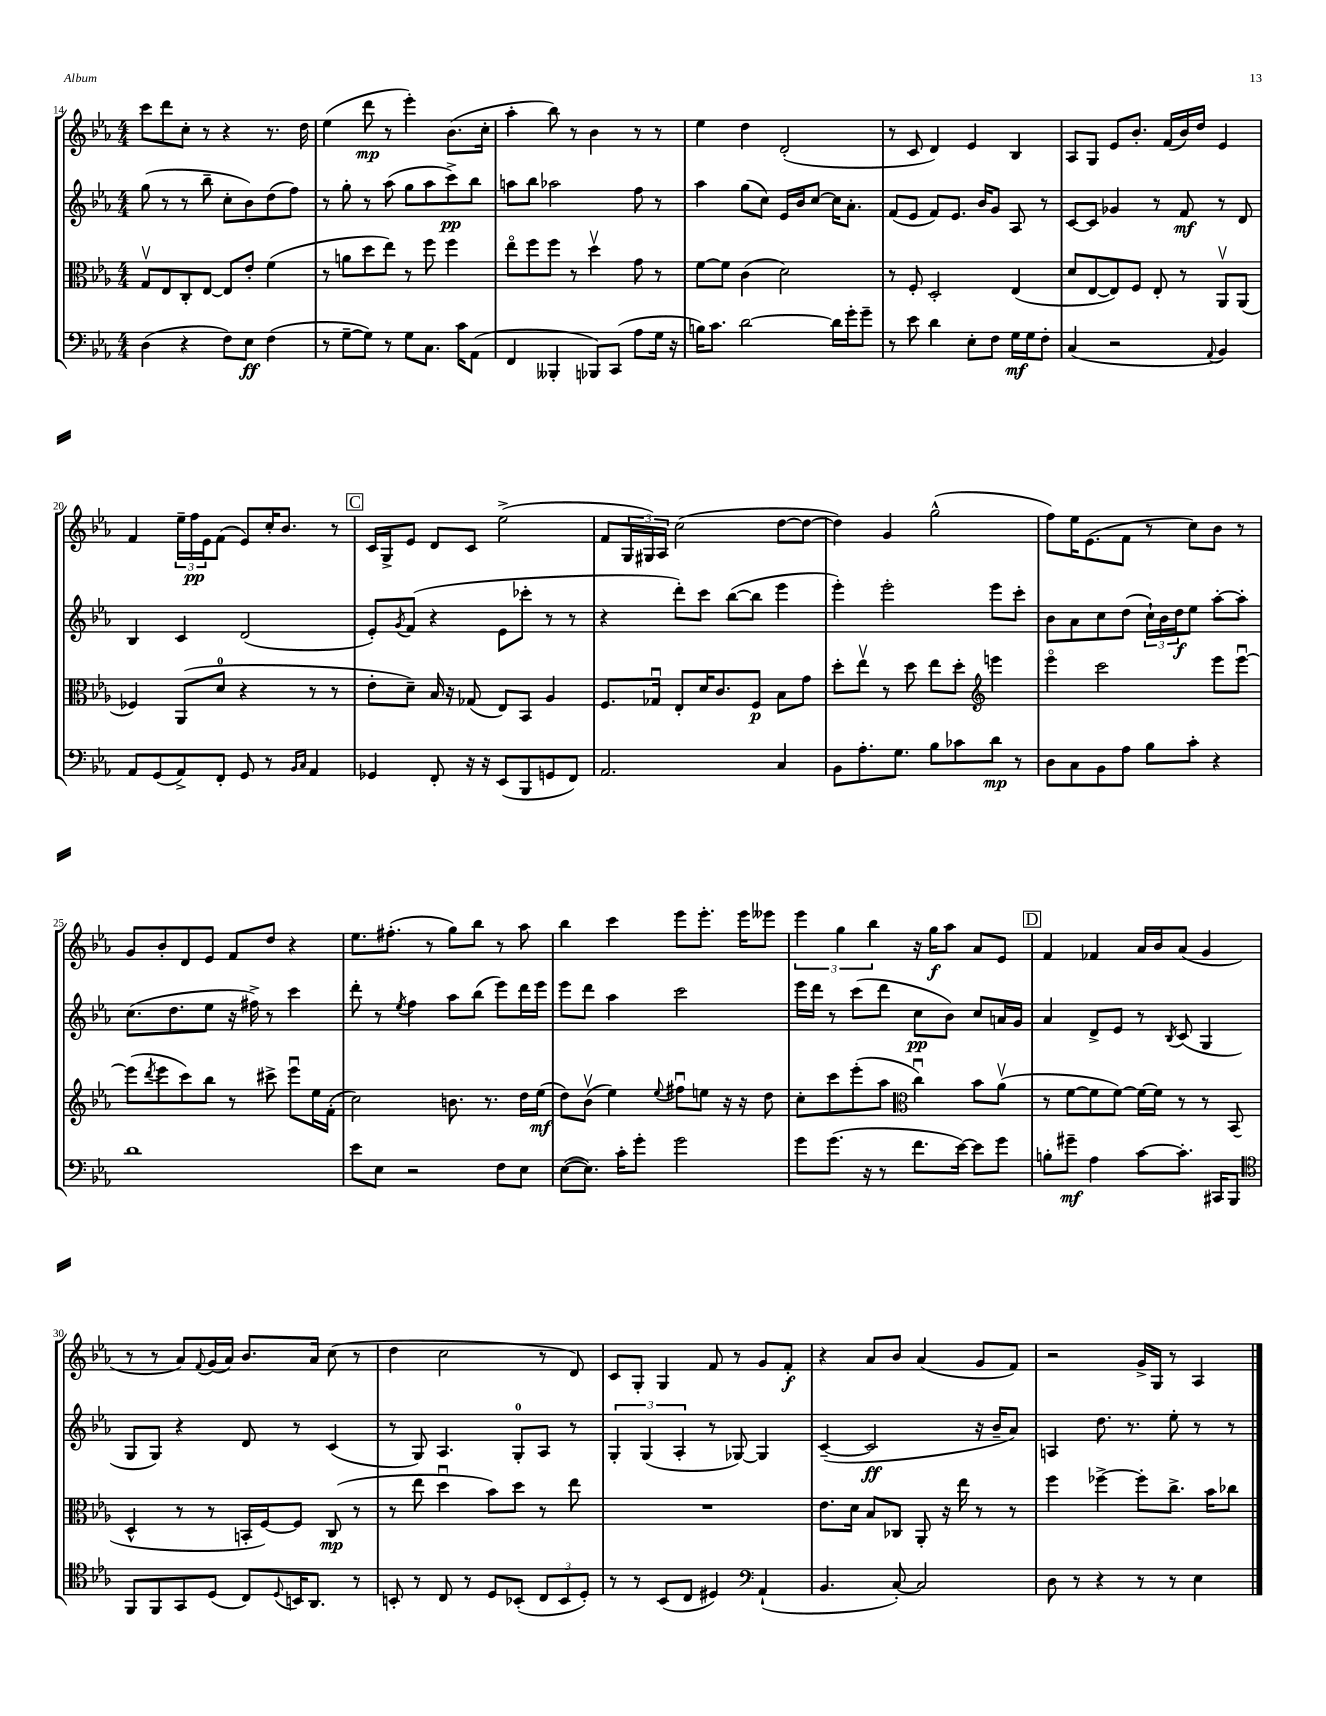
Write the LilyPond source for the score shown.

<<
\new StaffGroup <<
\new Staff = "s0" {
    \clef treble \key ees \major \numericTimeSignature \time 4/4
    c'''8 d'''8 c''8-. r8 r4 r8. d''16 |
    ees''4( d'''8\mp r8 ees'''4-.) bes'8.( c''16-. |
    aes''4-. bes''8) r8 bes'4 r8 r8 |
    ees''4 d''4 d'2-.( |
    r8 c'8 d'4) ees'4 bes4 |
    aes8 g8 ees'8 bes'8.-. f'16( bes'16) d''16 ees'4 |
    f'4 \tuplet 3/2 { ees''16-- f''16\pp ees'16 } f'8( ees'8) c''16-. bes'8. r8 |
    \mark \markup { \box "C" } c'16 g16-> ees'8 d'8 c'8 ees''2->( |
    f'8 \tuplet 3/2 { g16 gis16) aes16 } c''2( d''8~ d''8~ |
    d''4) g'4 g''2-^( |
    f''8) ees''16 ees'8.( f'8 r8 c''8) bes'8 r8 |
    g'8 bes'8-. d'8 ees'8 f'8 d''8 r4 |
    ees''8. fis''8.-.( r8 g''8) bes''8 r8 aes''8 |
    bes''4 c'''4 ees'''8 ees'''8.-. ees'''16 eeses'''8 |
    \tuplet 3/2 { ees'''4 g''4 bes''4 } r16 g''16\f aes''8 aes'8 ees'8 |
    \mark \markup { \box "D" } f'4 fes'4 aes'16 bes'16 aes'8( g'4 |
    r8 r8 aes'8) \appoggiatura { f'8 } g'16( aes'16) bes'8. aes'16 c''8( r8 |
    d''4 c''2 r8 d'8) |
    c'8 g8-. g4 f'8 r8 g'8 f'8-.\f |
    r4 aes'8 bes'8 aes'4( g'8 f'8) |
    r2 g'16-> g16 r8 aes4 \bar "|." |
}
\new Staff = "s1" {
    \clef treble \key ees \major \numericTimeSignature \time 4/4
    g''8( r8 r8 bes''8-- c''8-. bes'8) d''8( f''8) |
    r8 g''8-. r8 aes''8( g''8 aes''8 c'''8->\pp) bes''8 |
    a''8 bes''8 aes''2 f''8 r8 |
    aes''4 g''8( c''8) ees'16 bes'16 c''8~ c''16 aes'8.-. |
    f'8( ees'8 f'8) ees'8. bes'16 g'8 aes8 r8 |
    c'8~ c'8 ges'4 r8 f'8\mf r8 d'8 |
    bes4 c'4 d'2( |
    \mark \markup { \box "C" } ees'8-.) \acciaccatura { g'8 } f'8( r4 ees'8 ces'''8-. r8 r8 |
    r4 d'''8-.) c'''8 bes''8~( bes''8 ees'''4 |
    ees'''4-.) ees'''2-. ees'''8 c'''8-. |
    bes'8 aes'8 c''8 d''8( \tuplet 3/2 { c''16-!) bes'16 d''16\f } ees''8 aes''8~-. aes''8-. |
    c''8.( d''8. ees''8 r16 fis''16->) r8 c'''4 |
    d'''8-. r8 \acciaccatura { ees''8 } f''4 aes''8 bes''8( ees'''8) d'''16 ees'''16 |
    ees'''8 d'''8 aes''4 c'''2 |
    ees'''16 d'''16 r8 c'''8( d'''8 c''8\pp bes'8) c''8 a'16 g'16 |
    \mark \markup { \box "D" } aes'4 d'8-> ees'8 r8 \acciaccatura { bes8 } c'8( g4 |
    g8 g8) r4 d'8 r8 c'4( |
    r8 g8) aes4. g8-0-. aes8 r8 |
    \tuplet 3/2 { g4-. g4( aes4-. } r8 ges8~) ges4 |
    c'4~--( c'2\ff r16 bes'16-- aes'8) |
    a4 d''8. r8. ees''8-. r8 r8 \bar "|." |
}
\new Staff = "s2" {
    \clef alto \key ees \major \numericTimeSignature \time 4/4
    g8\upbow ees8 c8-. ees8~ ees8 ees'8-. f'4( |
    r8 a'8 d''8 ees''8) r8 f''8 f''4 |
    ees''8\flageolet f''8 f''8 r8 d''4\upbow g'8 r8 |
    f'8~ f'8 c'4( d'2) |
    r8 f8-. d2-. ees4( |
    d'8 ees8~ ees8) f8 ees8-. r8 aes,8\upbow aes,8( |
    fes4) aes,8( d'8-0 r4 r8 r8 |
    \mark \markup { \box "C" } ees'8-. d'8--) bes16 r16 ges8( ees8) bes,8 aes4 |
    f8. ges16\downbow ees8-. d'16 c'8. f8\p bes8 g'8 |
    d''8-. ees''8\upbow r8 d''8 ees''8 d''8-. \clef treble e'''4 |
    ees'''4\flageolet c'''2 ees'''8 ees'''8~\downbow |
    ees'''8( \acciaccatura { d'''8 } ees'''8 c'''8) bes''8 r8 cis'''8-> ees'''8\downbow ees''16 f'16-.( |
    c''2) b'8. r8. d''16 ees''16\mf( |
    d''8) bes'8\upbow( ees''4) \appoggiatura { ees''8 } fis''8\downbow e''8 r16 r16 d''8 |
    c''8-. c'''8 ees'''8-.( aes''8 \clef alto c''4\downbow) bes'8 aes'8\upbow( |
    \mark \markup { \box "D" } r8 f'8~ f'8 f'8~) f'16~ f'16 r8 r8 bes,8( |
    d4-^ r8 r8 b,16-. f16~) f8 c8\mp( r8 |
    r8 ees''8 d''4\downbow bes'8) d''8 r8 ees''8 |
    R1 |
    ees'8. d'16 bes8 ces8 aes,8-. r16 ees''16 r8 r8 |
    f''4 fes''4~-> fes''8-. c''8.-> bes'16 ces''8 \bar "|." |
}
\new Staff = "s3" {
    \clef bass \key ees \major \numericTimeSignature \time 4/4
    d4( r4 f8) ees8\ff f4( |
    r8 g8~-- g8) r8 g8 c8. c'16 aes,8( |
    f,4 beses,,4-. bes,,8) c,8( aes8 g16 r16 |
    b16) c'8. d'2~ d'16 g'16-. g'8-- |
    r8 ees'8 d'4 ees8-. f8 g16\mf g16 f8-. |
    c4( r2 \appoggiatura { aes,8 } bes,4) |
    aes,8 g,8( aes,8->) f,8-. g,8 r8 \grace { bes,16 c16 } aes,4 |
    \mark \markup { \box "C" } ges,4 f,8-. r16 r16 ees,8( bes,,8 g,8 f,8) |
    aes,2. c4 |
    bes,8 aes8.-. g8. bes8 ces'8 d'8\mp r8 |
    d8 c8 bes,8 aes8 bes8 c'8-. r4 |
    d'1 |
    ees'8 ees8 r2 f8 ees8 |
    ees8~( ees8.) c'16-. g'8-. g'2 |
    g'8 g'8.( r16 r8 f'8. ees'16~) ees'8 g'8 |
    \mark \markup { \box "D" } b8-. gis'8--\mf aes4 c'8~ c'8.-. cis,16 bes,,8 |
    \clef tenor f,8 f,8 g,8 d8( c8) \appoggiatura { d8 } b,16 aes,8. r8 |
    b,8-. r8 c8 r8 d8 bes,8-.( \tuplet 3/2 { c8 bes,8 d8-.) } |
    r8 r8 bes,8( c8 dis4) \clef bass aes,4-!( |
    bes,4. c8~-.) c2 |
    d8 r8 r4 r8 r8 ees4 \bar "|." |
}
>>
>>
\layout { \context { \Score currentBarNumber = #14 } }
